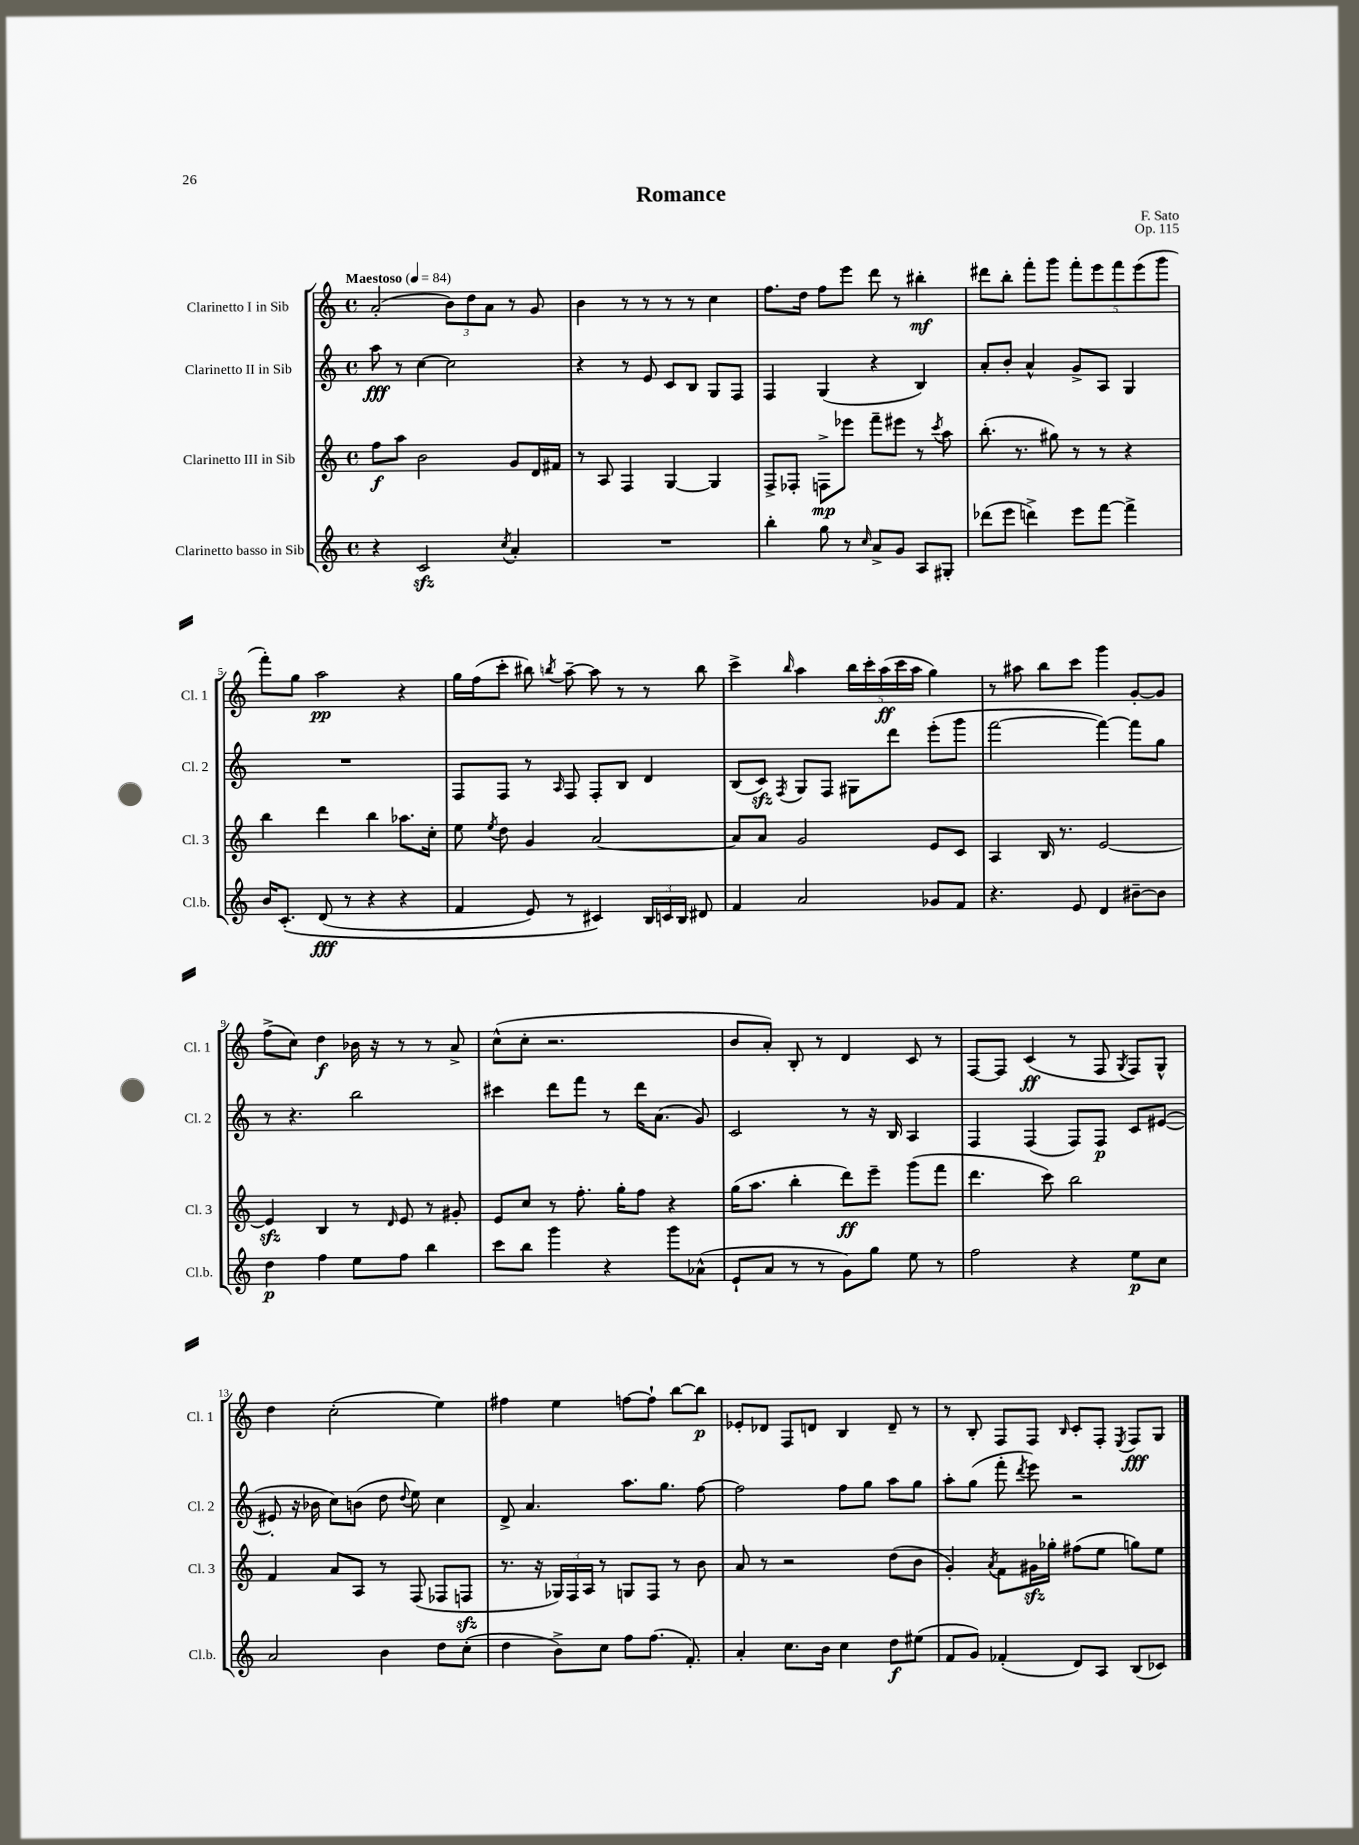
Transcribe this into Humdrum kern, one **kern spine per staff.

**kern	**kern	**kern	**kern
*staff4	*staff3	*staff2	*staff1
*clefG2	*clefG2	*clefG2	*clefG2
*k[]	*k[]	*k[]	*k[]
*M4/4	*M4/4	*M4/4	*M4/4
*met(c)	*met(c)	*met(c)	*met(c)
*MM84	*MM84	*MM84	*MM84
4r	8ff	8aa	(2a'
.	8aa	8r	.
2c	2b	[4cc	.
.	.	2cc]	12b)
.	.	.	12dd
.	.	.	12a
8qcc	.	.	.
4a'	8g	.	8r
.	16d	.	8g
.	16f#	.	.
=	=	=	=
1r	8r	4r	4b
.	8A	.	.
.	4F	8r	8r
.	.	8e	8r
.	[4G	8c	8r
.	.	8B	8r
.	4G]	8G	4cc
.	.	8F	.
=	=	=	=
4bb'	8F^	4F	8.ff
.	8F-'	.	.
.	.	.	16dd
8gg	8F^	(4G	8ff
8r	8eee-	.	8eee
16qqcc	.	.	.
8a^	8fff~	4r	8ddd
8g	8eee#	.	8r
8A	8r	4B)	4bb#'
.	8qccc	.	.
8G#'	8aa	.	.
=	=	=	=
(8ddd-	(8.bb'	8a'	8ddd#
8eee	.	8b'	8bb'
.	8.r	.	.
4ddd^)	.	4a^^	8fff'
.	8gg#)	.	8ggg
8eee	8r	8g^	10fff'
.	.	.	10eee
[8fff	8r	8A	.
.	.	.	10fff
4fff^]	4r	4G	.
.	.	.	(10eee
.	.	.	10ggg
=	=	=	=
16b	4bb	1r	8fff')
&(8.c'	.	.	.
.	.	.	8gg
(8d	4ddd	.	2aa
8r	.	.	.
4r	4bb	.	.
4r	8.aa-	.	4r
.	16cc'	.	.
=	=	=	=
4f	8ee	8F	16gg
.	.	.	(16ff
.	8qee	.	.
.	8dd	8F	8ccc'
8e)	4g	8r	8bb#)
.	.	16qqA	8qbb
8r	.	8F	[8aa~
4c#&)	[2a	8F'	8aa]
.	.	8B	8r
24B	.	4d	8r
24c	.	.	.
24B	.	.	.
8d#	.	.	8bb
=	=	=	=
4f	8a]	(8B	4ccc^
.	8a	8c)	.
.	.	8qF	16qqbb
2a	2g	8G	4aa
.	.	8F	.
.	.	8G#	20bb
.	.	.	20ccc'
.	.	.	(20aa
.	.	8ddd	.
.	.	.	20ccc
.	.	.	20aa
8g-	8e	(8eee'	4gg)
8f	8c	8ggg	.
=	=	=	=
4.r	4A	[2fff	8r
.	.	.	8aa#
.	16B	.	8bb
.	8.r	.	.
8e	.	.	8ccc
4d	[2e	4fff_)	4ggg
[8b#~	.	8fff]	[8g'
8b#]	.	8gg	8g]
=	=	=	=
4dd	4e]	8r	(8ff^
.	.	4.r	8cc)
4ff	4B	.	4dd
8ee	8r	2bb	16b-
.	.	.	16r
.	16qqd	.	.
8ff	8e	.	8r
4bb	8r	.	8r
.	8g#'	.	8a^
=	=	=	=
8ccc	8e	4ccc#	(8cc^^
8bb	8cc	.	8cc'
4ggg	8r	8ddd	2.r
.	8.ff'	8fff	.
4r	.	8r	.
.	16gg'	.	.
.	8ff	16ddd	.
.	.	(8.a	.
8ggg	4r	.	.
(8a-^^	.	8g)	.
=	=	=	=
8e`	(16gg	2c	8b
.	8.aa	.	.
8a	.	.	8a')
8r	4bb'	.	8B'
8r	.	.	8r
8g)	8ddd)	8r	4d
8gg	8eee~	16r	.
.	.	16B	.
8ee	(8ggg	4A	8c
8r	8fff	.	8r
=	=	=	=
2ff	4.ddd	4F	[8F
.	.	.	8F]
.	.	(4F	(4c
.	8ccc)	.	.
4r	2bb	8F)	8r
.	.	8F	8F
.	.	.	8qG
8ee	.	8c	8F)
8cc	.	([8e#	8G^^
=	=	=	=
2a	4f	8e#']	4dd
.	.	16r	.
.	.	16b-	.
.	8a	8cc)	(2cc'
.	8A	(8b	.
4b	8r	8dd	.
.	.	8qqdd	.
.	(8F	8ee)	.
8dd	8F-	4cc	4ee)
(8cc'	8F	.	.
=	=	=	=
4dd	8.r	8d^	4ff#
.	.	4.a	.
.	16r	.	.
8b^)	24G-)	.	4ee
.	24F	.	.
.	24A	.	.
8cc	8r	.	.
8ff	8G	8.aa	[8ff
(8.ff	8F	.	8ff`]
.	.	8.gg	.
.	8r	.	[8bb
8.f')	.	.	.
.	8b	[8ff	8bb]
=	=	=	=
4a'	8a	2ff]	8e-'
.	8r	.	8d-
8.cc	2r	.	8F
.	.	.	8d
16b	.	.	.
4cc	.	8ff	4B
.	.	8gg	.
8dd	(8dd	8aa	8d~
(8ee#	8b	8gg	8r
=	=	=	=
8f	4g')	8aa'	8r
8g)	.	(8gg	8B'
.	8qa	.	.
(4f-'	8f	8fff'	8F
.	.	8qddd	.
.	16g#	8eee)	8F
.	16gg-'	.	.
.	.	.	16qqB
8d)	(8ff#	2r	8c'
8A	8ee	.	8F'
.	.	.	8qE
(8B	8gg)	.	8F
8c-)	8ee	.	8G
==	==	==	==
*-	*-	*-	*-
